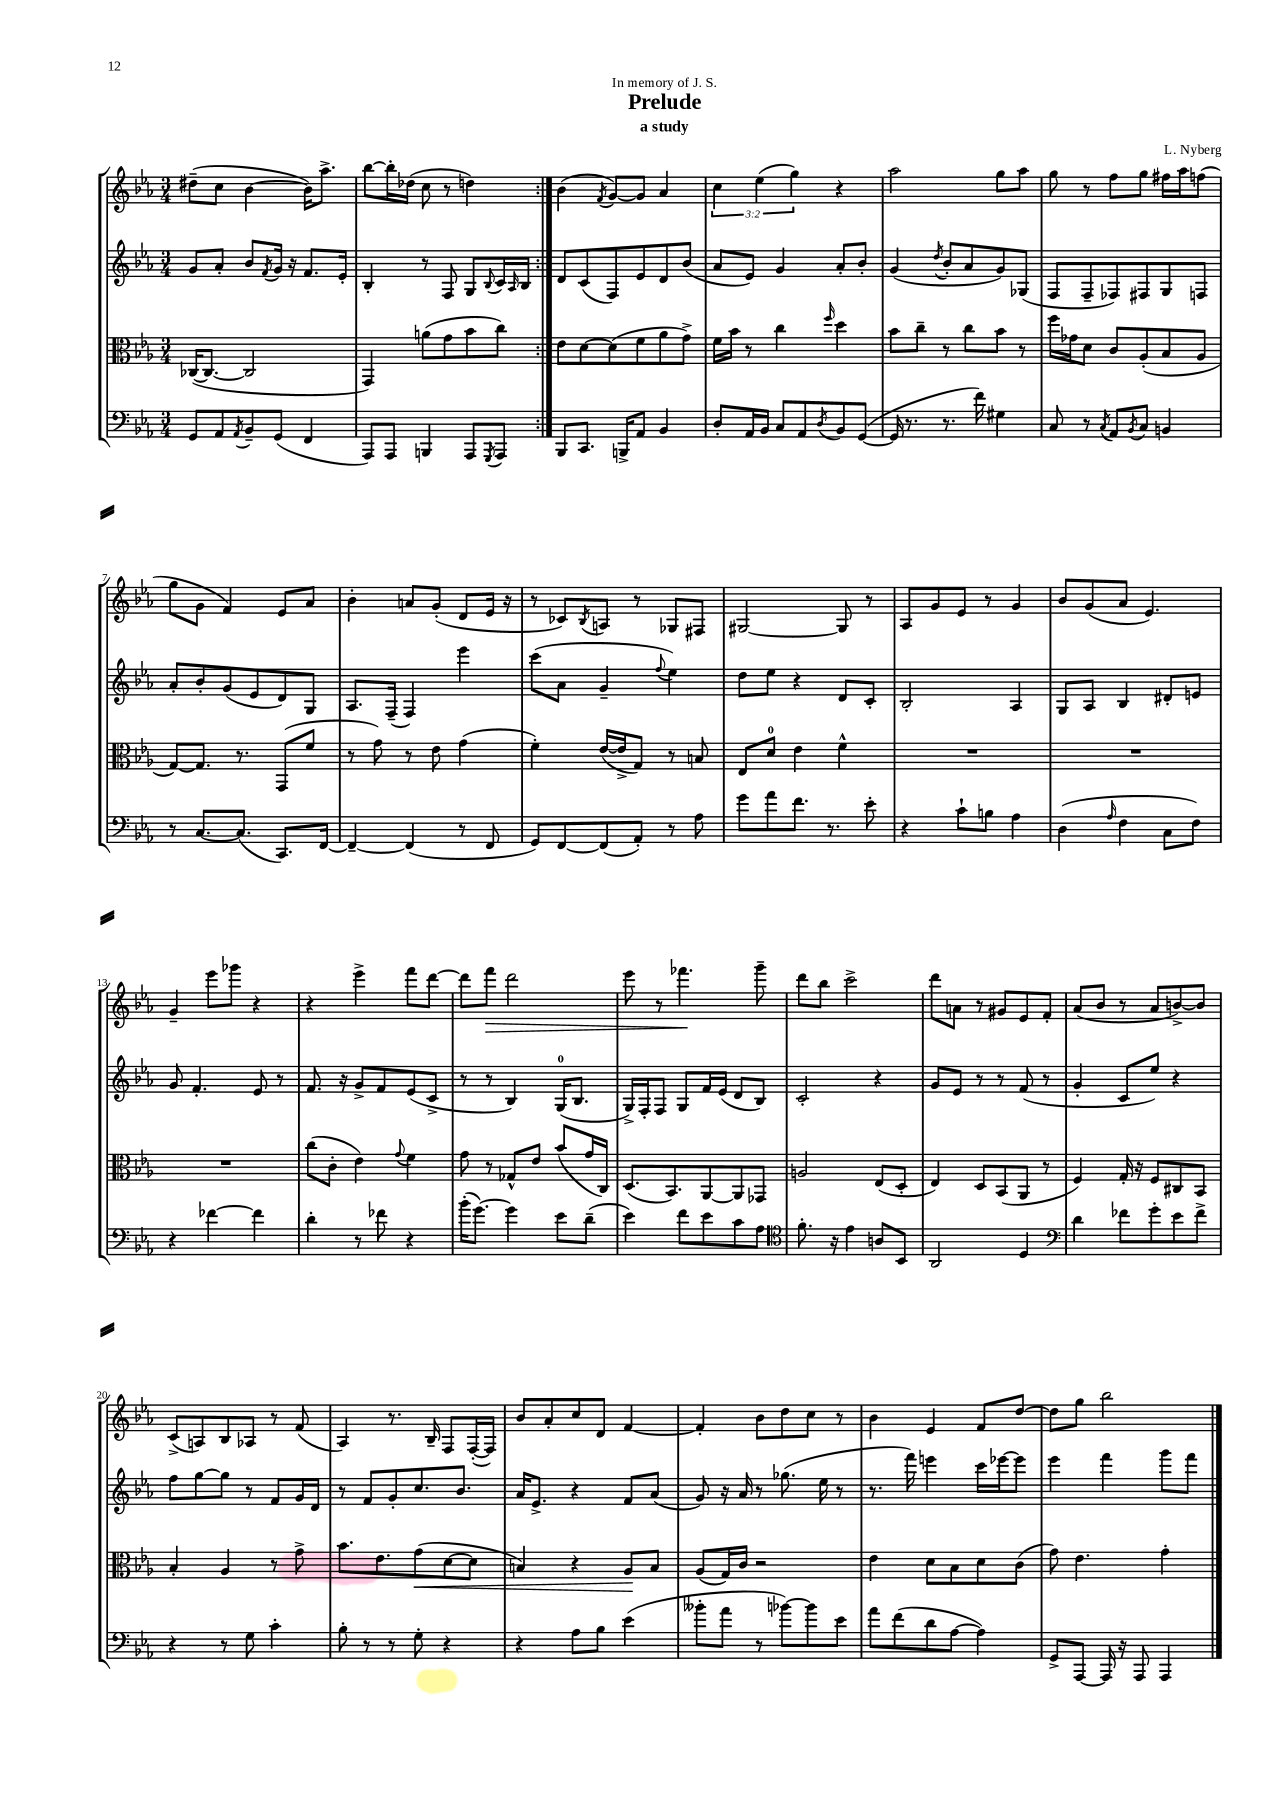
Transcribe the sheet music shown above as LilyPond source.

\header { title = "Prelude" composer = "L. Nyberg" subtitle = "a study" dedication = "In memory of J. S." }
<<
\new StaffGroup <<
\new Staff = "s0" {
    \clef treble \key ees \major \numericTimeSignature \time 3/4 \override Staff.TupletNumber.text = #tuplet-number::calc-fraction-text
    \repeat volta 2 { dis''8--( c''8 bes'4~ bes'16) aes''8.-> |
    bes''8~ bes''16-. des''16( c''8 r8 d''4) | }
    bes'4( \acciaccatura { f'8 } g'8~) g'8 aes'4 |
    \tuplet 3/2 { c''4 ees''4( g''4) } r4 |
    aes''2 g''8 aes''8 |
    g''8 r8 f''8 g''8 fis''16 aes''16 f''8( |
    g''8 g'8 f'4) ees'8 aes'8 |
    bes'4-. a'8 g'8-.( d'8 ees'16 r16 |
    r8 ces'8) \acciaccatura { bes8 } a8 r8 ges8 fis8 |
    gis2~ gis8 r8 |
    aes8 g'8 ees'8 r8 g'4 |
    bes'8 g'8( aes'8 ees'4.) |
    g'4-- ees'''8 ges'''8 r4 |
    r4 ees'''4-> f'''8 d'''8~ |
    d'''8 f'''8\> d'''2 |
    ees'''8 r8 fes'''4.\! g'''8-- |
    d'''8 bes''8 c'''2-> |
    d'''8 a'8 r8 gis'8 ees'8 f'8-. |
    aes'8( bes'8 r8 aes'8 b'8~->) b'8 |
    c'8->( a8) bes8 aes8 r8 f'8( |
    aes4) r8. bes16-- f8 f16~-.( f16) |
    bes'8 aes'8-. c''8 d'8 f'4~ |
    f'4-. bes'8 d''8 c''8 r8 |
    bes'4 ees'4 f'8 d''8~ |
    d''8 g''8 bes''2 \bar "|." |
}
\new Staff = "s1" {
    \clef treble \key ees \major \numericTimeSignature \time 3/4
    \repeat volta 2 { g'8 aes'8-. bes'8 \acciaccatura { f'8 } g'16 r16 f'8. ees'16-. |
    bes4-. r8 f8 g8 \appoggiatura { bes8 } c'16 \grace { aes16 } bes16 | }
    d'8 c'8( f8) ees'8 d'8 bes'8( |
    aes'8 ees'8) g'4 aes'8-. bes'8-. |
    g'4( \acciaccatura { d''8 } bes'8-. aes'8 g'8) ges8( |
    f8 f8-- fes8) fis8 g8 f8 |
    aes'8-. bes'8-. g'8( ees'8 d'8) g8 |
    aes8. f16--( f4) ees'''4 |
    c'''8( aes'8 g'4-- \appoggiatura { f''8 } ees''4) |
    d''8 ees''8 r4 d'8 c'8-. |
    bes2-. aes4 |
    g8 aes8 bes4 dis'8-. e'8 |
    g'8 f'4.-. ees'8 r8 |
    f'8. r16 g'8-> f'8 ees'8( c'8-> |
    r8 r8 bes4) g16-0( bes8. |
    g16->) f16-. f8 g8 f'16 ees'16( d'8 bes8) |
    c'2-. r4 |
    g'8 ees'8 r8 r8 f'8( r8 |
    g'4-. c'8 ees''8) r4 |
    f''8 g''8~ g''8 r8 f'8 g'16 d'16 |
    r8 f'8 g'8-. c''8. bes'8. |
    aes'16 ees'8.-> r4 f'8 aes'8( |
    g'8) r16 aes'16 r8 ges''8.( ees''16 r8 |
    r8. f'''16) e'''4 c'''16 ees'''16~ ees'''8 |
    ees'''4 f'''4 g'''8 f'''8 \bar "|." |
}
\new Staff = "s2" {
    \clef alto \key ees \major \numericTimeSignature \time 3/4
    \repeat volta 2 { ces16~( ces8.~ ces2 |
    g,4) a'8( g'8 bes'8 c''8) | }
    ees'8 d'8~ d'8( f'8 aes'8 g'8->) |
    f'16 bes'16 r8 c''4 \grace { f''16 } d''4 |
    bes'8 c''8-- r8 c''8 bes'8 r8 |
    f''16 ges'16 d'8 c'8 aes8-.( bes8 aes8 |
    g8~) g8. r8. g,8( f'8 |
    r8 g'8) r8 ees'8 g'4( |
    f'4-.) ees'16~( ees'16-> g8) r8 b8 |
    ees8 d'8-0 ees'4 f'4-^ |
    R2. |
    R2. |
    R2. |
    c''8( c'8-. ees'4) \appoggiatura { g'8 } f'4 |
    g'8 r8 ges8-^ ees'8 bes'8( g'16 c16) |
    d8.( bes,8.) aes,8~ aes,8 ges,8 |
    a2 ees8( d8-. |
    ees4) d8 bes,8( aes,8 r8 |
    f4) g16-. r16 f8 cis8 bes,8 |
    bes4-. aes4 r8 g'8-> |
    bes'8. ees'8. g'8\<( d'8~ d'8 |
    b4) r4 aes8\! b8 |
    aes8( g16) c'16 r2 |
    ees'4 d'8 bes8 d'8 c'8( |
    g'8) ees'4. g'4-. \bar "|." |
}
\new Staff = "s3" {
    \clef bass \key ees \major \numericTimeSignature \time 3/4
    \repeat volta 2 { g,8 aes,8 \acciaccatura { aes,8 } bes,8-- g,8( f,4 |
    aes,,8) aes,,8 b,,4 aes,,8 \acciaccatura { g,,8 } aes,,8 | }
    bes,,8 c,8. b,,16-> aes,8 bes,4 |
    d8-. aes,16 bes,16 c8 aes,8 \acciaccatura { d8 } bes,8 g,8~( |
    g,16 r8. r8. f'16) gis4 |
    c8 r8 \acciaccatura { c8 } aes,8 \acciaccatura { bes,8 } c8 b,4 |
    r8 c8.~ c8.( c,8.) f,16~ |
    f,4~-- f,4( r8 f,8 |
    g,8) f,8~ f,8( aes,8-.) r8 aes8 |
    g'8 aes'8 f'8. r8. ees'8-. |
    r4 c'8-! b8 aes4 |
    d4( \grace { aes16 } f4 c8 f8) |
    r4 fes'4~ fes'4 |
    d'4-. r8 fes'8 r4 |
    bes'16-.( g'8.~) g'4 ees'8 d'8--( |
    ees'4) f'8 ees'8 c'8 aes8 |
    \clef tenor f'8.-. r16 ees'4 a8 bes,8 |
    aes,2 d4 |
    \clef bass d'4 fes'8 g'8-. ees'8 fes'8-> |
    r4 r8 g8 c'4-. |
    bes8-. r8 r8 g8-. r4 |
    r4 aes8 bes8 ees'4( |
    beses'8-. aes'8 r8 bes'8~) bes'8 ees'8 |
    aes'8 f'8( d'8 aes8~ aes4) |
    g,8-> aes,,8~ aes,,16 r16 aes,,8 aes,,4 \bar "|." |
}
>>
>>
